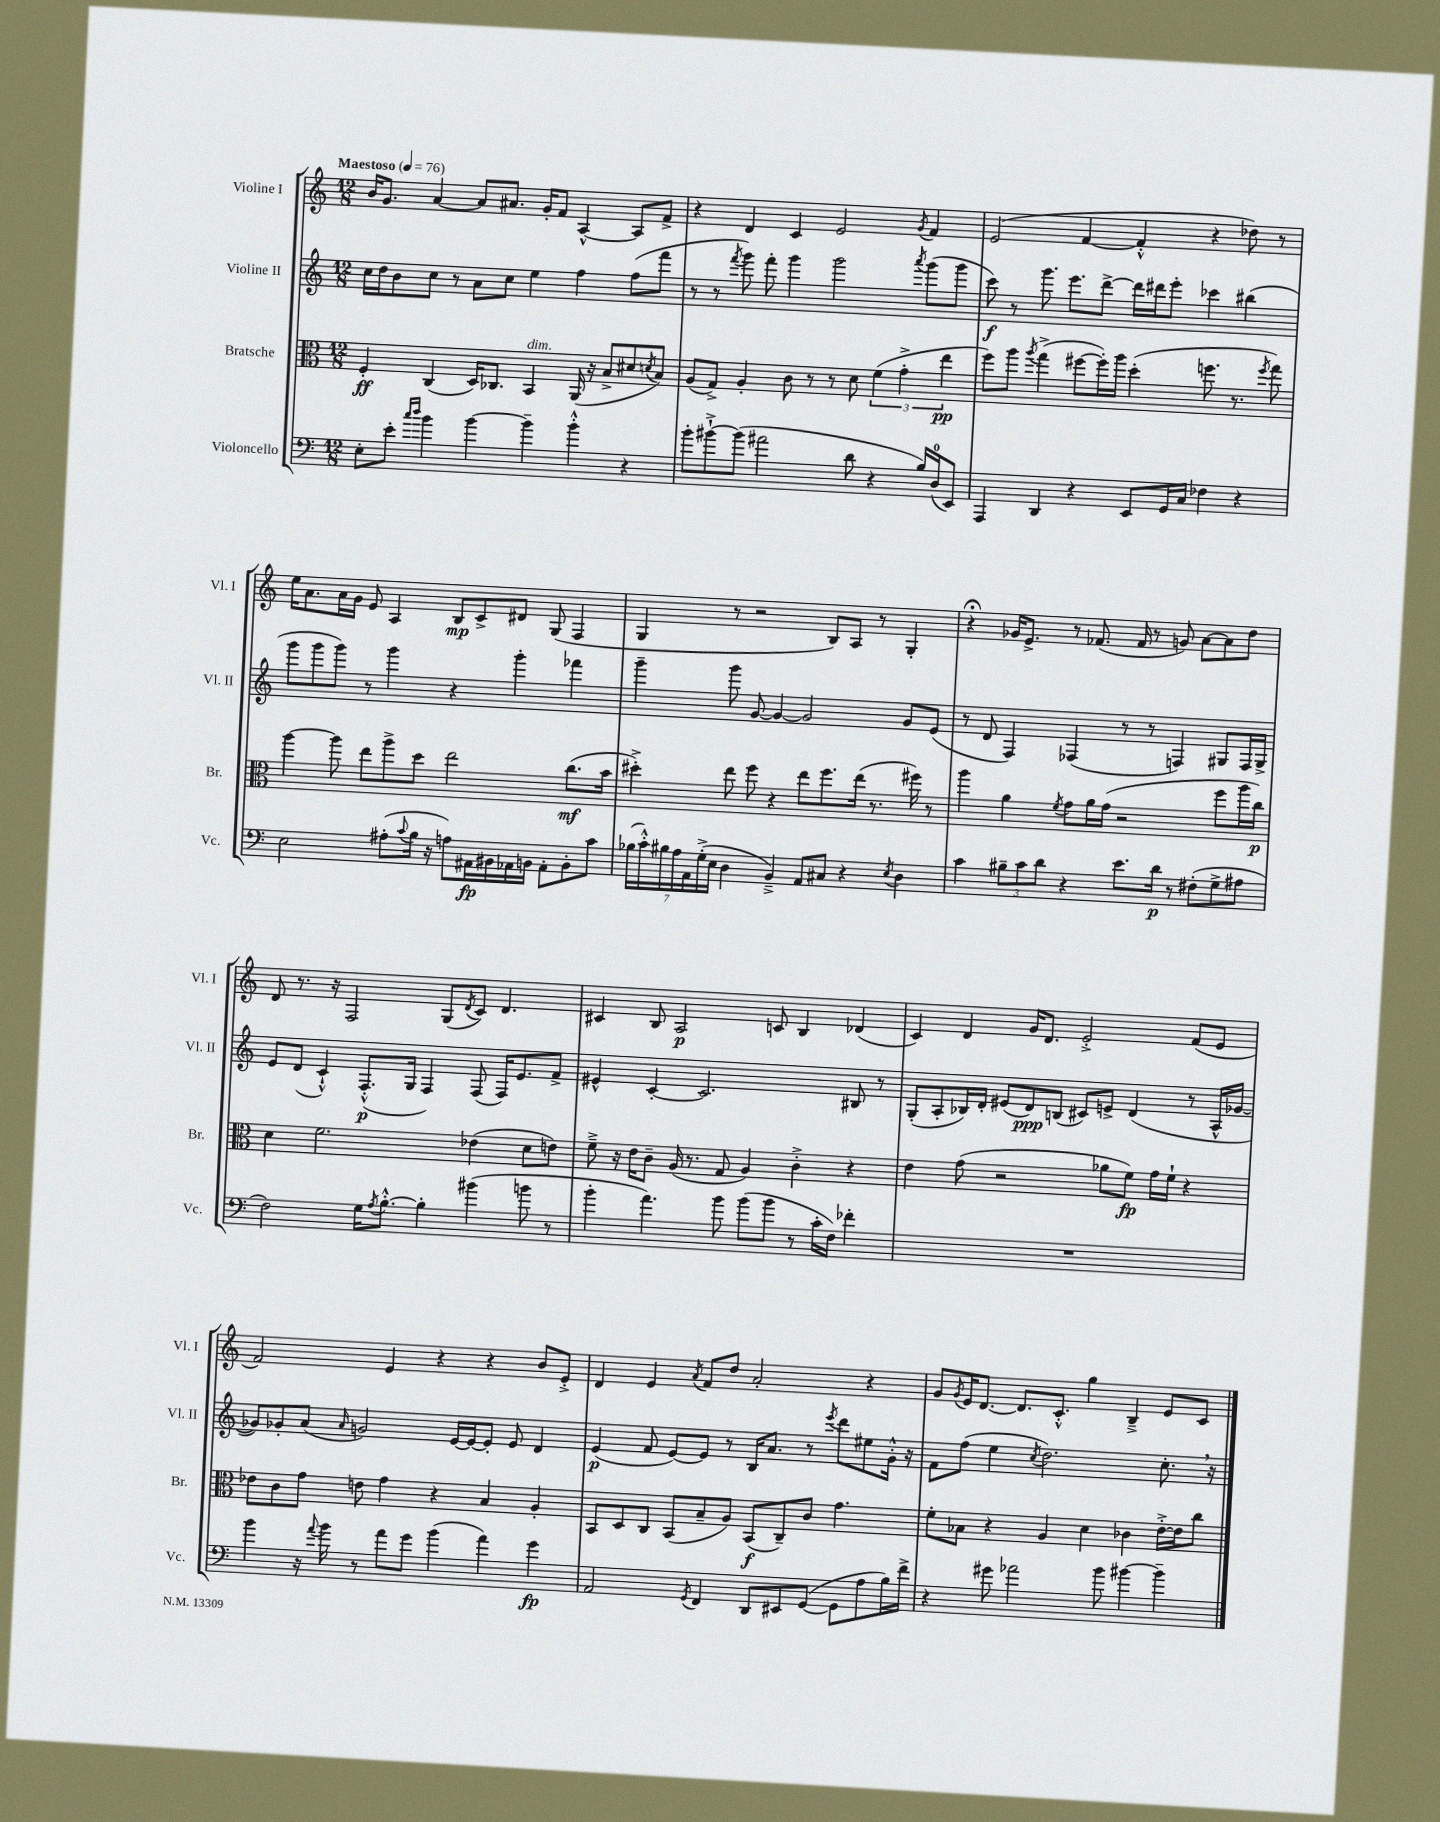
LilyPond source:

<<
\new StaffGroup <<
\new Staff = "s0" \with { instrumentName = "Violine I" shortInstrumentName = "Vl. I" } {
    \clef treble \key c \major \numericTimeSignature \time 12/8 \tempo "Maestoso" 4 = 76
    b'16 g'8. a'4~ a'8 ais'8. g'16-. f'8 a4~-^ a8 f'8-> |
    r4 d'4 c'4 e'2 \acciaccatura { g'8 } f'4 |
    e'2( f'4~ f'4-.-^ r4 des''8) r8 |
    e''16 a'8. a'16 g'16 e'8 a4 b8\mp c'8-> dis'8 g8( f4 |
    g4 r8 r2 b8) a8 r8 g4-. |
    r4\fermata ges'16 e'8.-> r8 fes'8.( fes'16 r8 g'8) a'8~ a'8 d''8 |
    d'8 r8. r16 f2 g8( \acciaccatura { d'8 } c'8) d'4. |
    cis'4 b8 a2\p c'8 b4 des'4( |
    c'4) d'4 g'16 d'8. e'2-.-> f'8( e'8 |
    f'2) e'4 r4 r4 b'8 e'8-.-> |
    d'4 e'4 \acciaccatura { a'8 } f'8 d''8 a'2-. r4 |
    g'8 \acciaccatura { g'8 } e'16 d'8.~ d'8. c'8.-.-^ g''4 b4---> e'8 c'8 \bar "|." |
}
\new Staff = "s1" \with { instrumentName = "Violine II" shortInstrumentName = "Vl. II" } {
    \clef treble \key c \major \numericTimeSignature \time 12/8
    c''16 d''16 b'8 c''8 r8 a'8 c''8 e''4 f''4 f''8( f'''8 |
    r8 r8 \acciaccatura { f'''8 } g'''8) f'''8-. g'''4 g'''2 \acciaccatura { a'''8 } g'''8( g'''8 |
    c'''8\f) r8 g'''8. e'''8. d'''8~-> d'''16 dis'''16 e'''8-. ces'''4 bis''4( |
    g'''8 g'''8 g'''8) r8 g'''4 r4 g'''4-. fes'''4 |
    g'''4-- g'''8 g'8~ g'4~ g'2 g'8 e'8( |
    r8 d'8 f4) fes4( r8 r8 f4) gis8 f16 gis16-> |
    e'8 d'8( c'4-!-^) f8.-.-^\p( g16 f4) f8( f16) e'8. f'8-> |
    eis'4-^ c'4~-. c'2. bis8 r8 |
    g8-.( a8-. bes16) d'16-. eis'8( d'8\ppp) b8( cis'8) e'8-> d'4( r8 a16-^ ges'16~ |
    ges'8) ges'8-. a'8( \grace { a'16 } g'2) e'16~ e'16~ e'8-. e'8 d'4 |
    e'4\p( f'8 e'8~) e'8 r8 b16 a'8. r8 \acciaccatura { e'''8 } d'''8 eis''8 g'16-.-^ r16 |
    f'8 f''8( e''4 \acciaccatura { c''8 } d''2.) c''8.-. \breathe r16 \bar "|." |
}
\new Staff = "s2" \with { instrumentName = "Bratsche" shortInstrumentName = "Br." } {
    \clef alto \key c \major \numericTimeSignature \time 12/8
    f4-.\ff c4( d16) ces8. b,4^\markup { \italic "dim." } a,16( r16 b8-> dis'8 \acciaccatura { d'8 } b8) |
    a8( g8->) a4-. c'8 r8 r8 d'8 \tuplet 3/2 { f'4( g'4-.-> e''4\pp } |
    f''8) a''8 \acciaccatura { a''8 } g''4->( fis''8~ fis''16-.) a''16 d''4-.( f''8. r8. \acciaccatura { f''8 } g''8) |
    a''4~ a''8 e''8 a''8-> d''8 e''2 c''8.\mf( b'16 |
    dis''4-.->) e''8 f''8 r4 e''8 f''8. e''16( r8. fis''16) r8 |
    a''4 a'4 \acciaccatura { f'8 } g'8 a'16 g'16( r2 f''8 a''16 c''16\p) |
    d'4 f'2. ees'4( d'8 e'8) |
    f'8---> r16 e'16 c'8-- a16( r8. g8 a4) c'4-.-> r4 |
    e'4 g'8( r2 aes'8 f'8\fp) g'16 f'16-! r4 |
    ees'8 c'8 g'8 e'8 g'4 r4 b4 a4-. |
    b,8 d8 c8 b,8( b8-- a8) b,8\f( c8--) c'8 g'4. |
    f'8-. bes8 r4 a4 d'4 ces'4 e'16~-.-> e'16 c''8 \bar "|." |
}
\new Staff = "s3" \with { instrumentName = "Violoncello" shortInstrumentName = "Vc." } {
    \clef bass \key c \major \numericTimeSignature \time 12/8
    e8-. e'8-. \grace { c''16 d''16 } b'4 b'4~ b'4-- b'4-.-^ r4 |
    b'8-. bis'8~-!-> bis'8( ais'2 d'8 r4 b16) d16-0( e,8) |
    a,,4 d,4 r4 e,8 g,16 c16 fes4 r4 |
    e2 ais8-.( \appoggiatura { c'8 } b16 r16 a8) ais,16\fp bis,16 aes,16 b,16 aes,8-. b,8-. c'8 |
    \tuplet 7/4 { bes16( c'16-.-^) bis16 a16 a,16 g16-.->( e16 } d4 b,4--->) a,8 cis8 r4 \acciaccatura { e8 } d4 |
    c'4 \tuplet 3/2 { bis8-- c'8 d'8 } r4 e'8. d'16\p r8 fis8-.( g8-> ais8 |
    f2) g16 \acciaccatura { a8 } b8.~-.-^ b4-. bis'4( b'8 r8 |
    b'4-. a'4.) b'8 b'8( b'8 r8 c'16-. f16) fes'4-. |
    R1. |
    b'4 r16 \appoggiatura { a'8 } b'16 r8 a'8 g'8 b'4( a'4) g'4\fp |
    a,2 \acciaccatura { g,8 } f,4 d,8 eis,8 g,8~( g,8 a8 b16) f'16-> |
    r4 gis'8 aes'2 b'8 bis'4~ bis'4-- \bar "|." |
}
>>
>>
\layout { \context { \Score \remove "Bar_number_engraver" } }
